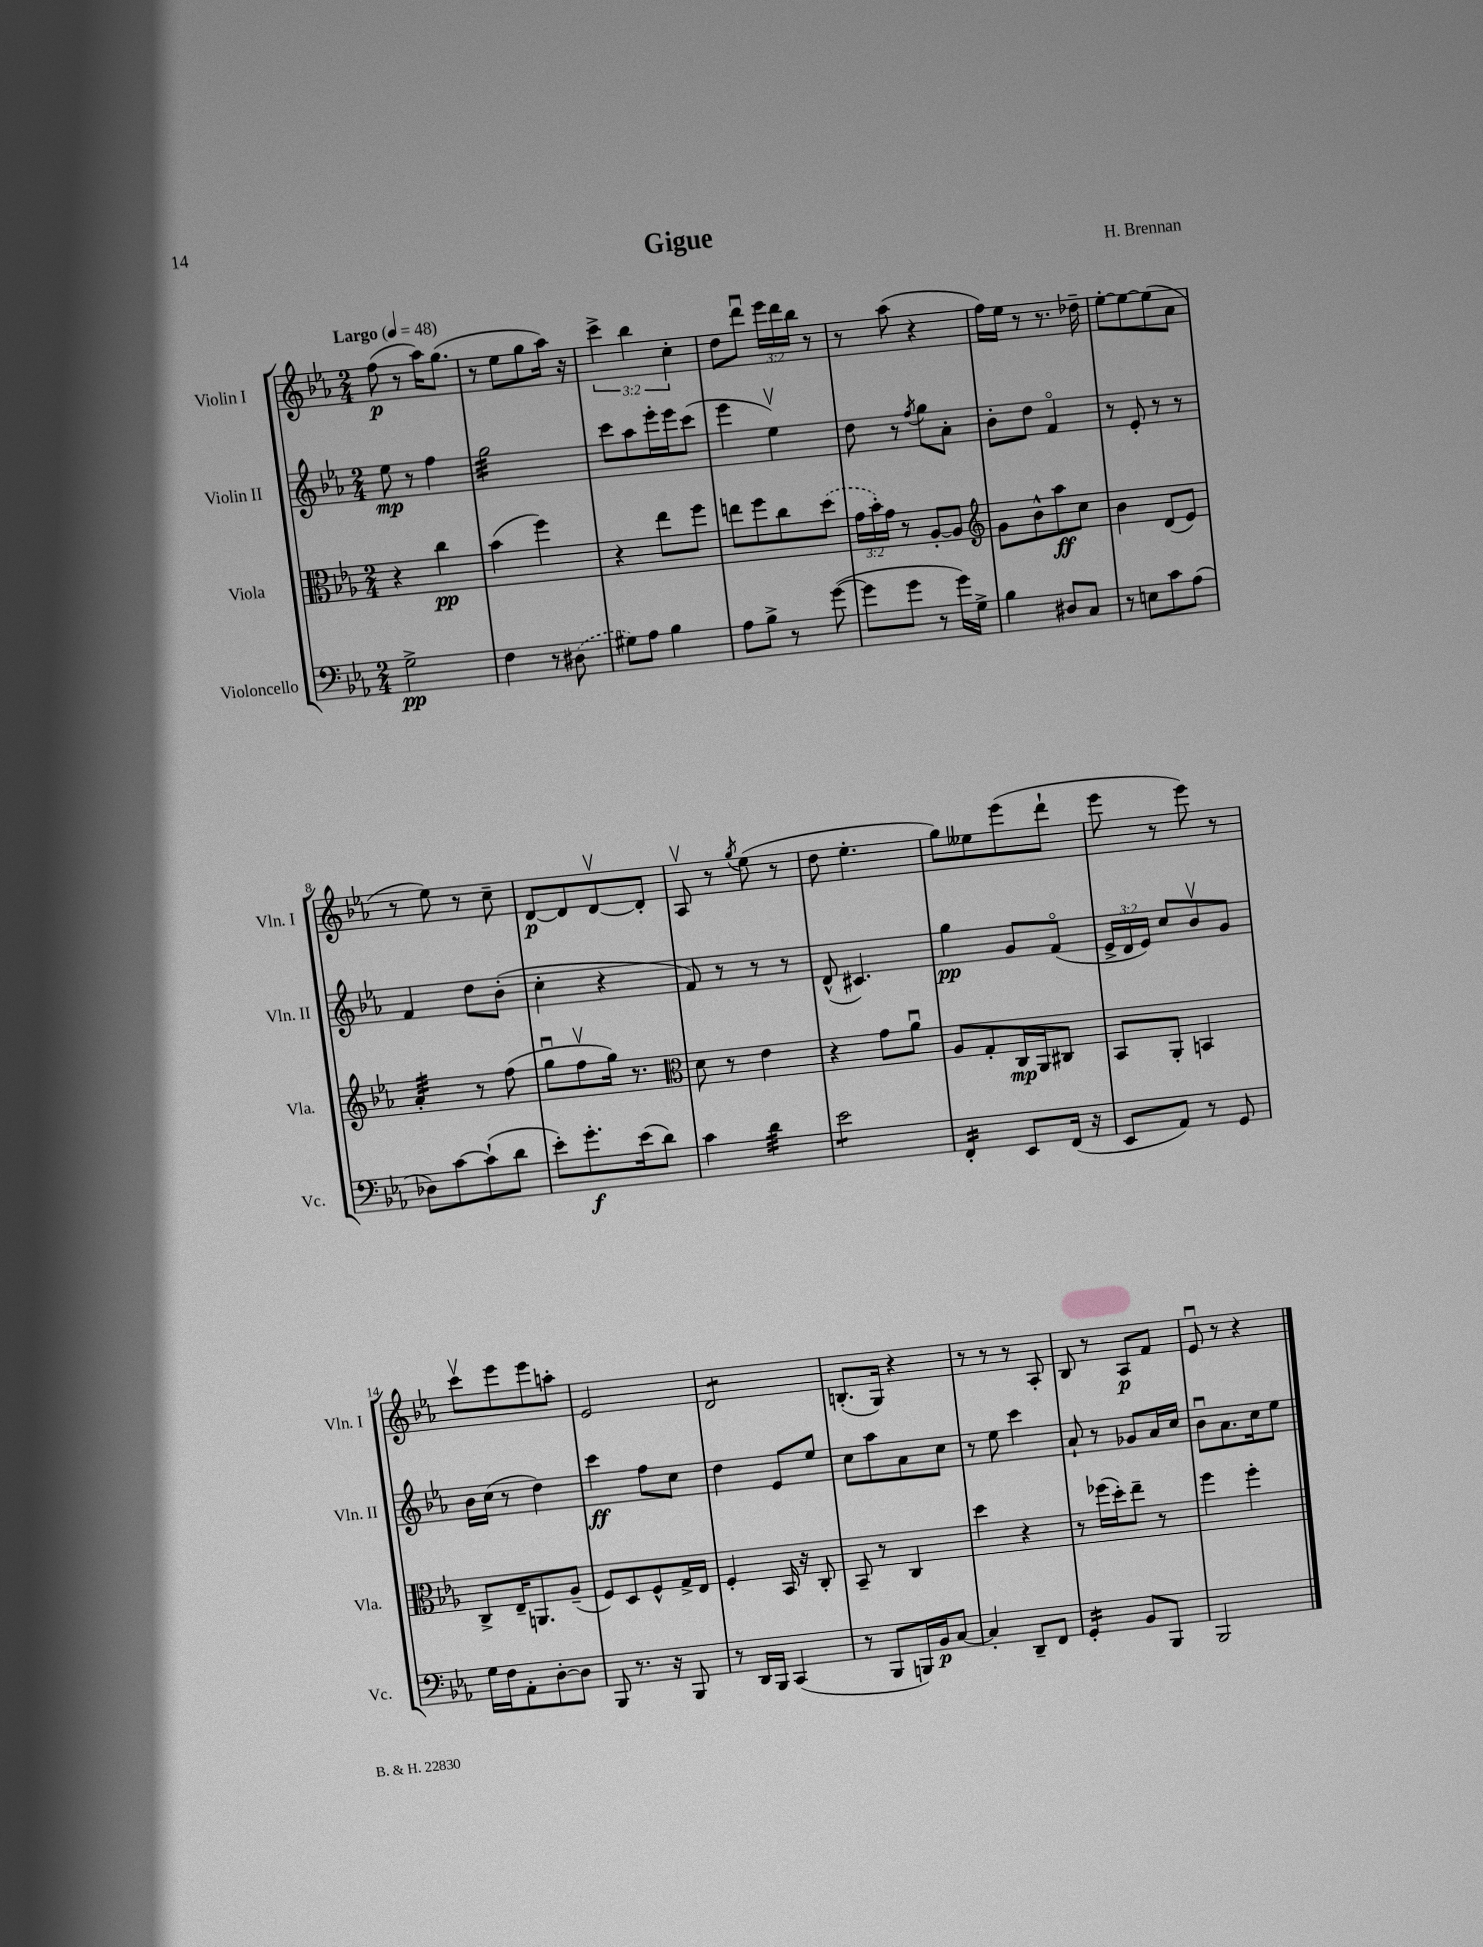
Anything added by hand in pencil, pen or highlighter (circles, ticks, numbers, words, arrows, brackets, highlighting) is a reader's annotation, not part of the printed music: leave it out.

**kern	**kern	**kern	**kern
*staff4	*staff3	*staff2	*staff1
*clefF4	*clefC3	*clefG2	*clefG2
*k[b-e-a-]	*k[b-e-a-]	*k[b-e-a-]	*k[b-e-a-]
*M2/4	*M2/4	*M2/4	*M2/4
*MM48	*MM48	*MM48	*MM48
2G^\	4r	8ee-\	(8ff\
.	.	8r	8r
.	4cc\	4ff\	16aa-\LK)
.	.	.	(8.gg\J
=	=	=	=
4F\	(4b-\	2gg\	8r
.	.	.	8ee-\L
8r	4ff\)	.	8gg\
(8D#\	.	.	16aa-\Jk)
.	.	.	16r
=	=	=	=
8G#\L)	4r	8ccc\L	6ccc^\
8A-\J	.	8aa-\	.
.	.	.	6bb-\
4B-\	8ee-\L	16eee-'\L	.
.	.	16eee-\J	.
.	.	.	6cc'\
.	8ff\J	(8ccc\J	.
=	=	=	=
8A-\L	8ee\L	4eee-\	8dd\L
8B-^\J	8ff\	.	8dddu\J
8r	8cc\	4ee-v\)	24eee-\LL
.	.	.	24ddd\
.	.	.	24bb-\JJ
([8g\	(8dd\J	.	8r
=	=	=	=
8g\]L	24g\LL	8dd\	8r
.	24b-'\)	.	.
.	24g\JJ	.	.
8g\J	8r	8r	(8aa-\
.	.	8qff/	.
8r	[8A-'/L	8gg\L	4r
16g\LL)	8A-/]J	8a-'\J	.
16G^\JJ	.	.	.
=	=	=	=
*	*clefG2	*	*
4B-\	8g\L	8b-'\L	16ff\LL)
.	.	.	16ee-\JJ
.	8b-^^\	8dd\J	8r
8D#/L	8aa-\	4fo/	8.r
8C/J	8cc\J	.	.
.	.	.	16dd-~\
=	=	=	=
8r	4b-\	8r	[8ee-'\L
8E\L	.	8e-'/	8ee-\_
8c\	(8d/L	8r	(8ee-\]
(8A-\J	8e-/J)	8r	8a-\J
=	=	=	=
8D-\L)	4a-'/	4f/	8r
[8c\	.	.	8ee-\)
(8c`\]	8r	8dd\L	8r
8d\J	(8ff\	(8b-'\J	8cc~\
=	=	=	=
8e-'\L)	8ggu\L	4cc'\	[8d/L
8.g'\	8ffv\	.	8d/]
.	16gg\Jk)	4r	[8dv/
(16e-\k	8.r	.	.
8d\J)	.	.	8d'/]J
=	=	=	=
*	*clefC3	*	*
4c\	8d\	8f/)	8A-v/
.	8r	8r	8r
.	.	.	8qgg/
4d\	4e-\	8r	(8ee-\
.	.	8r	8r
=	=	=	=
2e-\	4r	(8d^^/	8dd\
.	.	4.c#/)	4.ee-'\
.	8g\L	.	.
.	8a-u\J	.	.
=	=	=	=
4FF'/	8A-/L	4gg\	8gg\L)
.	8G'/	.	8ee--\
8EE-/L	16C/L	8g/L	(8eee-\
.	16AA-/J	.	.
(16FF/Jk	8C#/J	(8fo/J	8ddd`\J
16r	.	.	.
=	=	=	=
8EE-/L	8BB-/L	24e-^/LL	8eee-\
.	.	24d/	.
.	.	24e-/JJ)	.
8AA-/J)	8AA-'/J	8cc/L	8r
8r	4BB/	8b-v/	8eee-\)
8GG/	.	8g/J	8r
=	=	=	=
16G\LL	8C^/L	16b-\LL	8cccv\L
16F\J	.	(16cc\JJ	.
8AA-'\	16E-~/K	8r	8eee-\
.	8.AA/	.	.
[8D'\	.	4dd\)	8eee-\
8D\]J	(8A-~/J	.	8aa'\J
=	=	=	=
8BBB-/	8F/L)	4ccc\	2e-/
8.r	8D/	.	.
.	8F^^/	8ff\L	.
16r	.	.	.
8BBB-/	16G^/L	8cc\J	.
.	16E-/JJ	.	.
=	=	=	=
8r	4F'/	4dd\	2d/
16DD/LL	.	.	.
16BBB-/JJ	.	.	.
(4CC/	16BB-/	8e-/L	.
.	16r	.	.
.	8C'/	8ee-/J	.
=	=	=	=
8r	8BB-~/	8cc\L	(8.B'/L
8BBB-/L	8r	8aa-\	.
.	.	.	16G/Jk)
16BBB/L)	4C/	8a-\	4r
16BB-/J	.	.	.
[8C/J	.	8cc\J	.
=	=	=	=
4C'/]	4dd\	8r	8r
.	.	8ee-\	8r
8DD~/L	4r	4ccc\	8r
8FF/J	.	.	8A-'/
=	=	=	=
4GG'/	8r	8a-`/	8B-/
.	(16ff-\LL	8r	8r
.	16dd'\J)	.	.
8BB-/L	8ee-~\J	8g-/L	8A-/L
8BBB-/J	8r	16a-/L	8f/J
.	.	16cc/JJ	.
=	=	=	=
2BBB-/	4ff\	8b-u\L	8e-u/
.	.	8.a-\	8r
.	4ff'\	.	4r
.	.	16cc\k	.
.	.	8ee-\J	.
==	==	==	==
*-	*-	*-	*-
